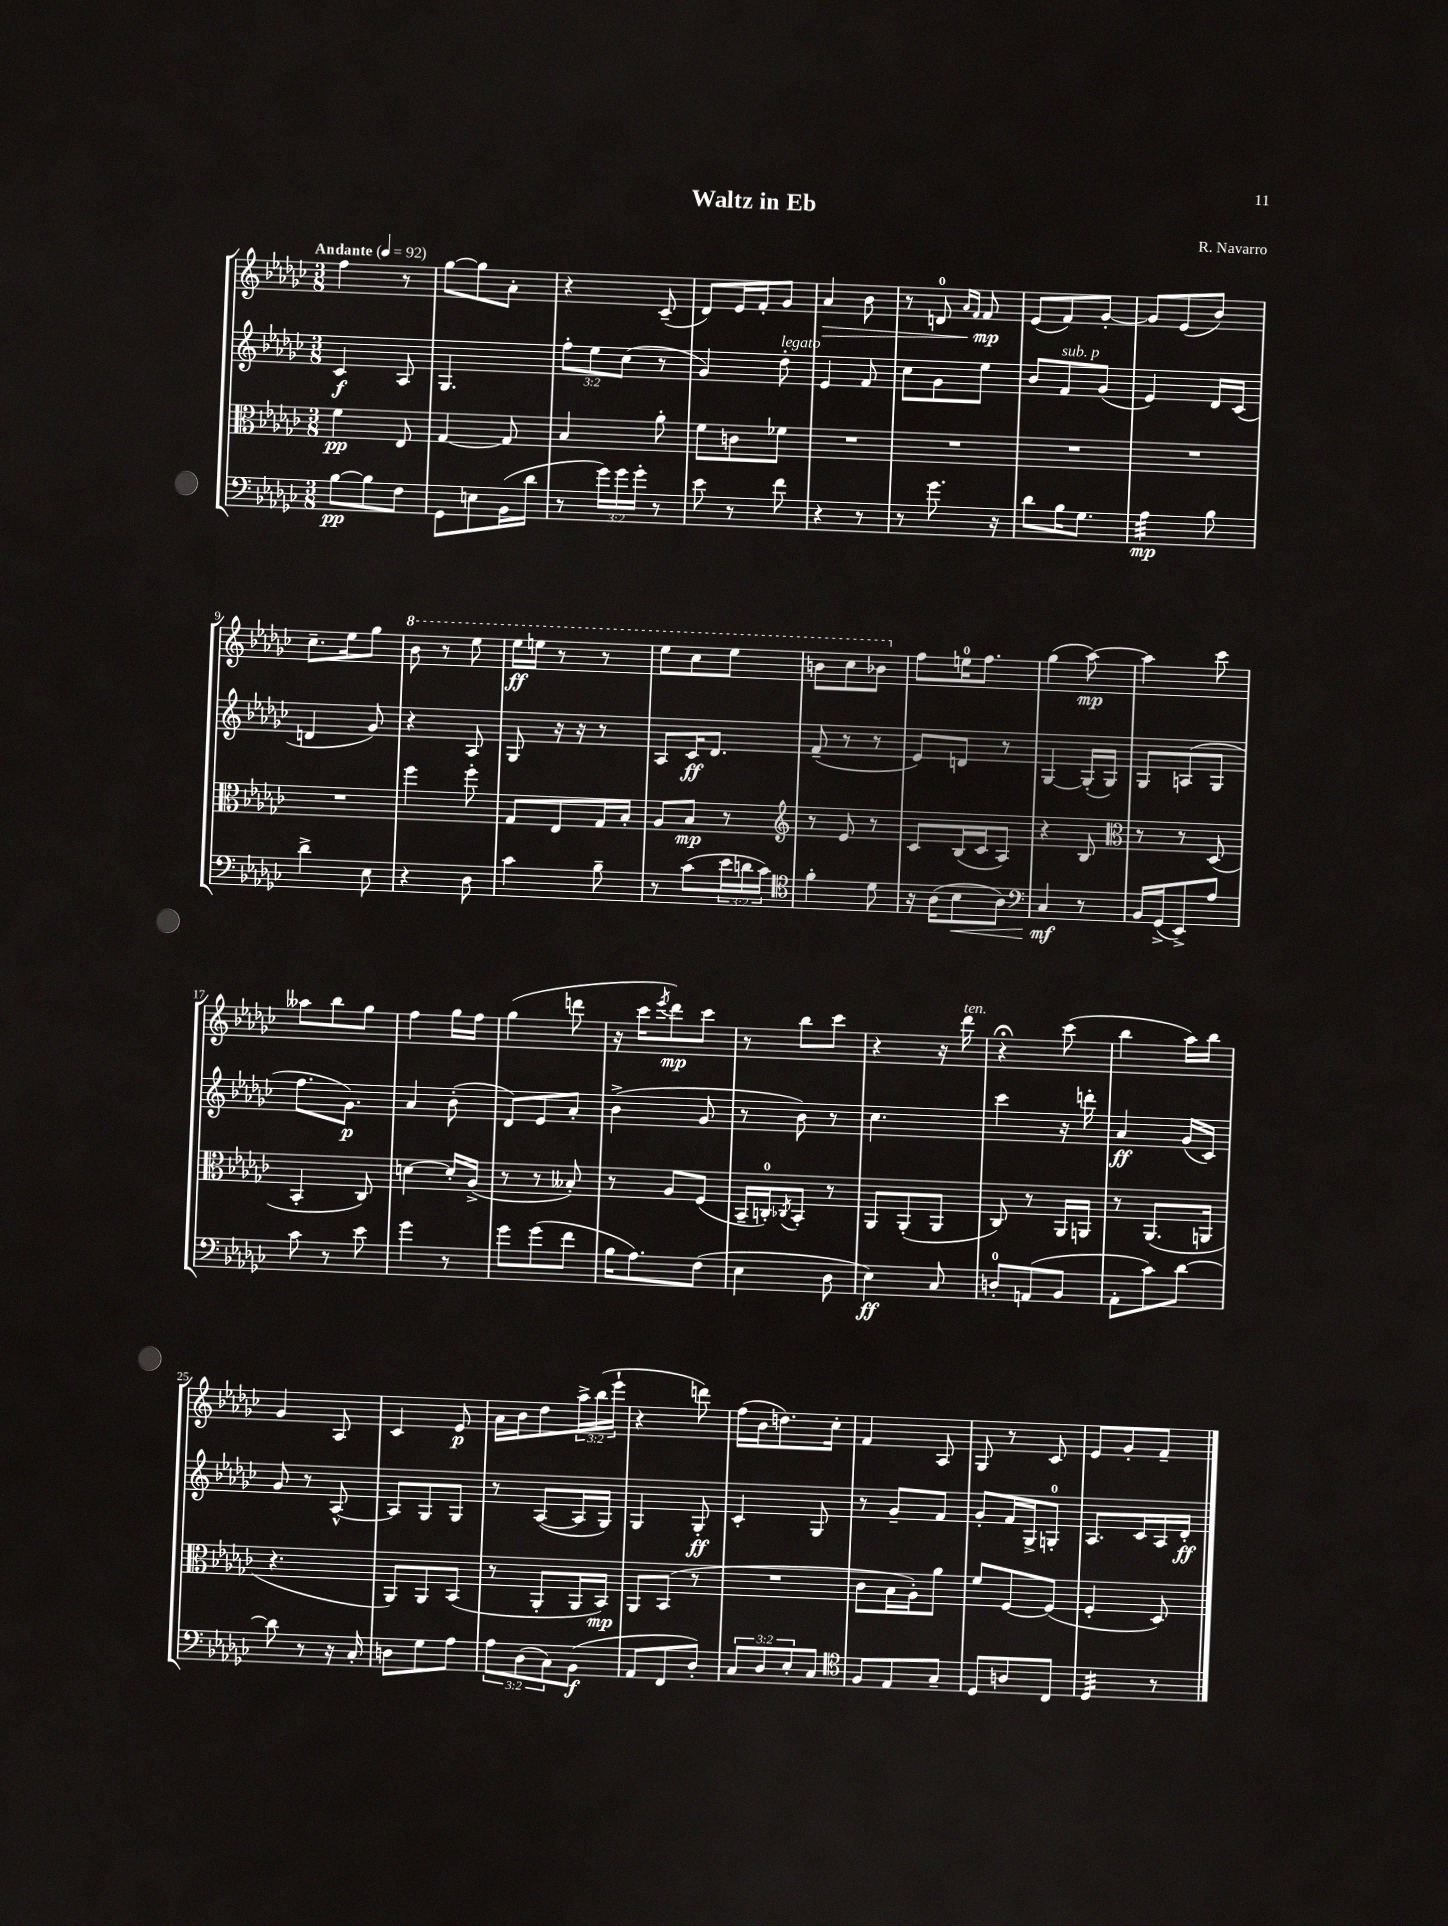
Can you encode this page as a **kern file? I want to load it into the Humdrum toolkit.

**kern	**dynam	**kern	**dynam	**kern	**dynam	**kern	**dynam
*part4	*part4	*part3	*part3	*part2	*part2	*part1	*part1
*staff4	*staff4	*staff3	*staff3	*staff2	*staff2	*staff1	*staff1
*clefF4	*	*clefC3	*	*clefG2	*	*clefG2	*
*k[b-e-a-d-g-c-]	*	*k[b-e-a-d-g-c-]	*	*k[b-e-a-d-g-c-]	*	*k[b-e-a-d-g-c-]	*
*M3/8	*	*M3/8	*	*M3/8	*	*M3/8	*
*MM92	*	*MM92	*	*MM92	*	*MM92	*
=1	=1	=1	=1	=1	=1	=1	=1
!	!	!	!	!	!	!LO:TX:a:B:t=Andante	!
[8B-\L	pp	4f\	pp	4c-/	f	4ff\	.
8B-\]	.	.	.	.	.	.	.
8F\J	.	8E-/	.	8A-/	.	8r	.
=2	=2	=2	=2	=2	=2	=2	=2
8GG-\L	.	[4G-/	.	4.G-/	.	[8gg-\L	.
8En\	.	.	.	.	.	8gg-\]	.
(16BB-\L	.	8G-/]	.	.	.	8a-'\J	.
16d-\JJ	.	.	.	.	.	.	.
=3	=3	=3	=3	=3	=3	=3	=3
8r	.	4B-/	.	12ff'\L	.	4r	.
.	.	.	.	12ee-\	.	.	.
24g-\LL)	.	.	.	.	.	.	.
24g-\	.	.	.	(12cc-\J	.	.	.
24g-'\JJ	.	.	.	.	.	.	.
8r	.	8a-'\	.	8r	.	(8c-~/	.
=4	=4	=4	=4	=4	=4	=4	=4
8e-\	.	8f\L	.	4g-/)	.	8d-/L)	.
8r	.	8cn\	.	.	.	16e-/L	.
.	.	.	.	.	.	16f'/J	.
!	!	!	!	!LO:TX:a:i:t=legato	!	!	!
8f\	.	8f-X\J	.	8dd-'\	.	8g-/J	.
=5	=5	=5	=5	=5	=5	=5	=5
!	!	!	!	!	!	!	!LO:HP:b
4r	.	4.r	.	4e-/	.	4a-/	>
8r	.	.	.	8f/	.	8b-\	.
=6	=6	=6	=6	=6	=6	=6	=6
8r	.	4.r	.	8cc-\L	.	8r	.
8.g-\	.	.	.	8g-\	.	8dn/	.
.	.	.	.	.	.	16qqa-/LL	.
.	.	.	.	.	.	16qqf/JJ	.
.	.	.	.	8ee-\J	.	8f/	mp
16r	.	.	.	.	.	.	.
.	.	.	.	.	.	.	]
=7	=7	=7	=7	=7	=7	=7	=7
8d-\L	.	4.r	.	8b-/L	.	(8e-/L	.
!	!	!	!	!LO:TX:a:i:t=sub. p	!	!	!
16B-\K	.	.	.	8f/	.	8f/)	.
8.G-\J	.	.	.	.	.	.	.
.	.	.	.	(8g-/J	.	[8g-'/J	.
=8	=8	=8	=8	=8	=8	=8	=8
*tremolo	*	*	*	*	*	*	*
32A-\LLL	mp	4.r	.	4e-/)	.	8g-/L]	.
32A-\	.	.	.	.	.	.	.
32A-\	.	.	.	.	.	.	.
32A-\	.	.	.	.	.	.	.
32A-\	.	.	.	.	.	(8e-/	.
32A-\	.	.	.	.	.	.	.
32A-\	.	.	.	.	.	.	.
32A-\JJJ	.	.	.	.	.	.	.
*Xtremolo	*	*	*	*	*	*	*
8B-\	.	.	.	16d-/LL	.	8b-/J)	.
.	.	.	.	(16c-/JJ	.	.	.
!!LO:LB:g=z
=9	=9	=9	=9	=9	=9	=9	=9
4d-^\	.	4.r	.	4dn/	.	8.cc-~\L	.
.	.	.	.	.	.	16ee-\k	.
8E-\	.	.	.	8g-/)	.	8gg-\J	.
=10	=10	=10	=10	=10	=10	=10	=10
*	*	*	*	*	*	*8va	*
4r	.	4ff\	.	4r	.	8bb-\	.
.	.	.	.	.	.	8r	.
8D-\	.	8ff'\	.	8A-/	.	8eee-\	.
=11	=11	=11	=11	=11	=11	=11	=11
4c-\	.	8G-/L	.	8G-/	.	16eee-\LL	ff
.	.	.	.	.	.	16eeen\JJ	.
.	.	8E-/	.	16r	.	8r	.
.	.	.	.	16r	.	.	.
8B-~\	.	16G-/L	.	8r	.	8r	.
.	.	16B-'/JJ	.	.	.	.	.
=12	=12	=12	=12	=12	=12	=12	=12
8r	.	8A-/L	.	8A-/L	.	8eee-\L	.
(8c-\L	.	8B-/J	mp	16c-/K	ff	8ccc-\	.
.	.	.	.	8.d-/J	.	.	.
24e-\L	.	8r	.	.	.	8eee-\J	.
24dn\	.	.	.	.	.	.	.
24c-\JJ)	.	.	.	.	.	.	.
=13	=13	=13	=13	=13	=13	=13	=13
*clefC4	*	*clefG2	*	*	*	*	*
4f'\	.	8r	.	(8f~/	.	8bbn\L	.
.	.	8e-/	.	8r	.	8ccc-\	.
8d-\	.	8r	.	8r	.	8bb-X\J	.
=14	=14	=14	=14	=14	=14	=14	=14
*	*	*	*	*	*	*X8va	*
16r	.	8c-/L	.	8e-/L)	.	8ff\L	.
(16A-\KL	.	.	.	.	.	.	.
!	!LO:HP:b	!	!	!	!	!	!
8B-\	<	(16B-/L	.	8dn/J	.	16een\K	.
.	.	16c-/J	.	.	.	8.ff\J	.
8A-\J)	.	8A-/J)	.	8r	.	.	.
=15	=15	=15	=15	=15	=15	=15	=15
*clefF4	*	*	*	*	*	*	*
4C-/	mf	4r	.	[4G-/	.	(4gg-\	.
8r	[	8B-/	.	(16G-'/LL]	.	[8aa-\)	mp
.	.	.	.	16G-/JJ)	.	.	.
=16	=16	=16	=16	=16	=16	=16	=16
*	*	*clefC3	*	*	*	*	*
16BB-/LL	.	8r	.	8G-/L	.	4aa-\]	.
(16GG-^/J	.	.	.	.	.	.	.
8EE-^/)	.	8r	.	(8An/	.	.	.
8A-/J	.	(8D-/	.	8G-/J	.	8ccc-\	.
!!LO:LB:g=z
=17	=17	=17	=17	=17	=17	=17	=17
8c-\	.	4BB-'/	.	8.ff\L	.	8aa--X\L	.
8r	.	.	.	.	.	8bb-\	.
.	.	.	.	8.g-\J)	p	.	.
8e-\	.	8C-/)	.	.	.	8gg-\J	.
=18	=18	=18	=18	=18	=18	=18	=18
4g-\	.	[4dn\	.	4a-/	.	4ff\	.
8r	.	16d'/LL]	.	(8b-'\	.	16gg-\LL	.
.	.	(16A-^/JJ	.	.	.	16ff\JJ	.
=19	=19	=19	=19	=19	=19	=19	=19
8g-\L	.	8r	.	8d-/L)	.	(4gg-\	.
(8g-\	.	8r	.	8e-/	.	.	.
8f\J	.	8B--X'/)	.	8a-'/J	.	8dddn\	.
=20	=20	=20	=20	=20	=20	=20	=20
16B-\KL	.	8r	.	(4b-^\	.	16r	.
8.A-\)	.	.	.	.	.	16ccc-\KL	.
.	.	.	.	.	.	8qeee-/	.
.	.	8A-/L	.	.	.	8ddd-\)	mp
(8F\J	.	(8F/J	.	8g-/	.	8ccc-\J	.
=21	=21	=21	=21	=21	=21	=21	=21
4E-\	.	16BB-~/LL	.	8r	.	8r	.
.	.	16Cn'/J)	.	.	.	.	.
.	.	8qC-X/	.	.	.	.	.
.	.	8BB-'/J	.	8b-\)	.	8bb-\L	.
8D-\	.	8r	.	8r	.	8ccc-\J	.
=22	=22	=22	=22	=22	=22	=22	=22
4E-\)	ff	8AA-/L	.	4.cc-\	.	4r	.
.	.	(8AA-'/	.	.	.	.	.
8C-/	.	8AA-/J	.	.	.	16r	.
!	!	!	!	!	!	!LO:TX:a:i:t=ten.	!
.	.	.	.	.	.	16ddd-\	.
=23	=23	=23	=23	=23	=23	=23	=23
8Dn'/L	.	8C-/)	.	4ccc-\	.	4r;<	.
(8AAn/	.	8r	.	.	.	.	.
8BB-/J	.	16AA-/LL	.	16r	.	(8ccc-\	.
.	.	16AAn/JJ	.	16dddn'\	.	.	.
=24	=24	=24	=24	=24	=24	=24	=24
8AA-'\L	.	8r	.	4a-/	ff	4bb-\	.
8c-\)	.	(8.AA-/L	.	.	.	.	.
[8d-\J	.	.	.	(16g-/LL	.	16aa-\LL)	.
.	.	16AAn/Jk	.	16c-/JJ)	.	16bb-\JJ	.
!!LO:LB:g=z
=25	=25	=25	=25	=25	=25	=25	=25
8d-\]	.	4.r	.	8g-/	.	4g-/	.
8r	.	.	.	8r	.	.	.
16r	.	.	.	[8A-^^/	.	8A-/	.
16C-'/	.	.	.	.	.	.	.
=26	=26	=26	=26	=26	=26	=26	=26
8Dn\L	.	8AA-/L)	.	8A-/L]	.	4c-/	.
8G-\	.	8AA-/	.	8G-/	.	.	.
8A-\J	.	(8BB-/J	.	8G-/J	.	8e-/	p
=27	=27	=27	=27	=27	=27	=27	=27
12A-\L	.	8r	.	8r	.	16a-\LL	.
.	.	.	.	.	.	16b-\J	.
(12D-\	.	.	.	.	.	.	.
.	.	8AA-'/L	.	([8A-/L	.	8dd-\	.
12C-\)	.	.	.	.	.	.	.
(8BB-\J	f	16AA-/L	.	16A-/L]	.	24aa-^\L	.
.	.	.	.	.	.	(24bb-\	.
.	.	16BB-/JJ)	mp	16G-/JJ)	.	.	.
.	.	.	.	.	.	24eee-`\JJ	.
=28	=28	=28	=28	=28	=28	=28	=28
8AA-/L	.	8AA-/L	.	4G-/	.	4r	.
8FF/	.	(8BB-/J	.	.	.	.	.
8D-'/J)	.	8r	.	8G-'/	ff	8dddn\)	.
=29	=29	=29	=29	=29	=29	=29	=29
12C-/L	.	4.r	.	4c-'/	.	(16ff\LL	.
.	.	.	.	.	.	16b-\J	.
12D-/	.	.	.	.	.	.	.
.	.	.	.	.	.	8.ddn\)	.
12E-'/	.	.	.	.	.	.	.
8C-/J	.	.	.	8G-/	.	.	.
.	.	.	.	.	.	16cc-'\Jk	.
=30	=30	=30	=30	=30	=30	=30	=30
*clefC4	*	*	*	*	*	*	*
8F/L	.	8c-\L	.	8r	.	4f/	.
8E-/	.	16B-\L	.	8g-~/L	.	.	.
.	.	16A-'\J)	.	.	.	.	.
8G-~/J	.	8a-\J	.	8f/J	.	8A-/	.
=31	=31	=31	=31	=31	=31	=31	=31
8D-/L	.	8f/L	.	8g-'/L	.	8G-/	.
8An/	.	[8F/	.	16f/L	.	8r	.
.	.	.	.	16G-^/J	.	.	.
8C-/J	.	(8F/J]	.	8Gn'/J	.	8c-/	.
=32	=32	=32	=32	=32	=32	=32	=32
*tremolo	*	*	*	*	*	*	*
32D-/LLL	.	4F'/	.	8.A-/L	.	8e-/L	.
32D-/	.	.	.	.	.	.	.
32D-/	.	.	.	.	.	.	.
32D-/	.	.	.	.	.	.	.
32D-/	.	.	.	.	.	8g-'/	.
32D-/	.	.	.	.	.	.	.
32D-/	.	.	.	16c-/L	.	.	.
32D-/JJJ	.	.	.	.	.	.	.
*Xtremolo	*	*	*	*	*	*	*
8r	.	8D-/)	.	16A-/	.	8f~/J	.
.	.	.	.	16d-'/JJ	ff	.	.
==	==	==	==	==	==	==	==
*-	*-	*-	*-	*-	*-	*-	*-
